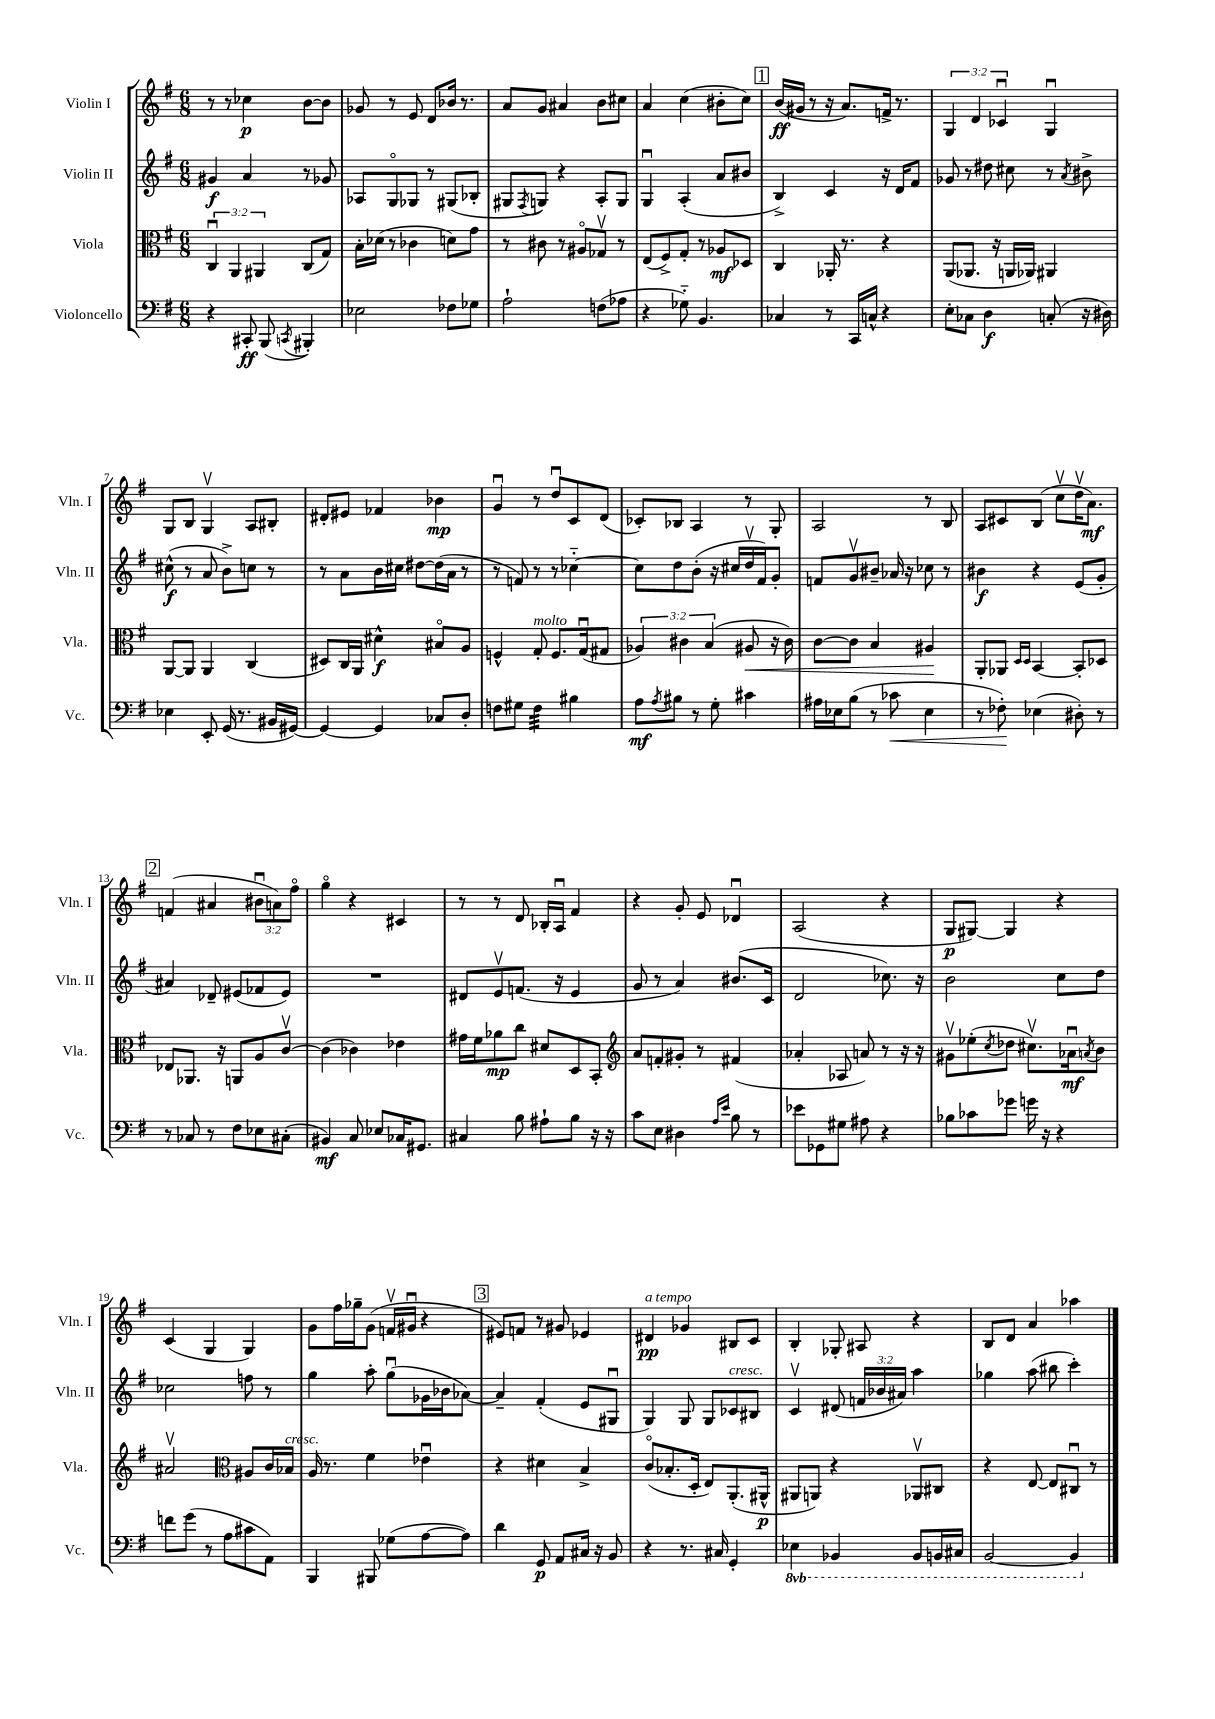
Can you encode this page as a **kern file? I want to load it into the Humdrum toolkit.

**kern	**kern	**kern	**kern
*staff4	*staff3	*staff2	*staff1
*clefF4	*clefC3	*clefG2	*clefG2
*k[f#]	*k[f#]	*k[f#]	*k[f#]
*M6/8	*M6/8	*M6/8	*M6/8
4r	6Cu	4g#	8r
.	.	.	8r
.	6AA	.	.
8CC#'	.	4a	4cc-
.	6AA#	.	.
(8BBB	.	.	.
8qCC	.	.	.
4BBB#')	(8C	8r	[8b
.	8G)	8g-	8b]
=	=	=	=
2E-	16B'	8A-	8g-
.	(16d-	.	.
.	8r	8Go	8r
.	4c-	8G-	8e
.	.	8r	8d
8F-	8d)	(8G#	16b-
.	.	.	8.r
8G-	8g	8B-'	.
=	=	=	=
2A`	8r	8G#	8a
.	.	8qF#	.
.	8c#	8G)	8g
.	8r	4r	4a#
.	8A#o	.	.
(8F	8G-v	8A'	8b
8A-	8r	8G	8cc#
=	=	=	=
4r	(8E	4Gu	4a
.	8F#^)	.	.
8G-'~)	8G'	(4A'	(4cc
4.BB	8r	.	.
.	8A-	8a	8b#'
.	8D-	8b#	8cc)
=	=	=	=
4C-	4C	4B^)	(16b
.	.	.	16g#
.	.	.	8r
8r	16AA-'	4c	16r
.	8.r	.	8.a)
16CC	.	.	.
16C^^	.	.	.
4r	4r	16r	16f^
.	.	16d	8.r
.	.	8f#	.
=	=	=	=
8E'	(8AA	8g-	6G
8C-	8.AA-	8r	.
.	.	.	6d
4D	.	8dd#	.
.	16r	.	.
.	.	.	6c-u
.	16AA	8cc#	.
.	16AA-)	.	.
(8C'	4AA#	8r	4Gu
.	.	8qa	.
16r	.	8b#^	.
16D#)	.	.	.
=	=	=	=
4E-	[8AA	(8cc#^^	8G
.	8AA]	8r	8B
8EE'	4AA	8a	4Gv
(16GG	.	8b^)	.
8.r	.	.	.
.	(4C	8cc	8A
16BB#	.	8r	8B#'
[16GG#)	.	.	.
=	=	=	=
4GG#_	8D#)	8r	8d#'
.	16C	8a	8e#
.	16AA	.	.
4GG#]	4d#^^	16b	4f-
.	.	16cc#	.
.	.	[8dd#	.
8C-	8B#o	(16dd#]	4b-
.	.	16a	.
8D'	8A	8r	.
=	=	=	=
8F	4F^^	8r	4gu
8G#	.	8f)	.
4F	8G'	8r	8r
.	8.F	8r	8ddu
4B#	.	[4cc-'~	8c
.	(16Gu	.	.
.	8G#	.	(8d
=	=	=	=
8A	6A-)	8cc-]	8c-')
8qA	.	.	.
8B#	.	8dd	8B-
.	6c#	.	.
8r	.	(8b'	4A
.	(6B	.	.
8G'	.	16r	.
.	.	16cc#	.
4c#	8A#	16ddv	8r
.	.	16f#)	.
.	16r	8g'	8G'
.	16c#)	.	.
=	=	=	=
16A#	[8c	8f	2A
16E-	.	.	.
(8B	8c]	8gv	.
8r	4B	8b#~	.
8c-	.	16a-	.
.	.	16r	.
4E-	4A#	8cc-	8r
.	.	8r	8B
=	=	=	=
8r	8AA'	4b#	8A
8F-')	8AA-	.	8c#
.	16qqD	.	.
.	16qqD	.	.
(4E-	[4BB	4r	(8B
.	.	.	8ccv
8D#')	8BB']	(8e	16ddv
.	.	.	8.a)
8r	8D-	8g'	.
=	=	=	=
8r	8E-	4a#)	(4f
8C-	8.AA-	.	.
8r	.	8d-~	4a#
.	16r	.	.
8F#	8AA	(8e#	.
8E-	8A	8f-	12b#u
.	.	.	12a)
(8C#'	[8cv	8e#)	.
.	.	.	12ff#o
=	=	=	=
4BB#)	(4c]	2.r	4ggo
8C	4c-)	.	4r
8E-	.	.	.
16C-	4e-	.	4c#
8.GG#	.	.	.
=	=	=	=
4C#	16g#	8d#	8r
.	16f#	.	.
.	8a-	8ev	8r
8B	8cc	(8.f	8d
8A#`	8d#	.	16B-'
.	.	16r	16Au
8B	8D	4e	4f#
16r	8BB'	.	.
16r	.	.	.
=	=	=	=
*	*clefG2	*	*
8c	8a	8g	4r
8E	8f'	8r	.
4D#	8g#'	4a)	8g'
.	8r	.	8e
16qqA	.	.	.
16qqe	.	.	.
8B	(4f#	(8.b#	4d-u
8r	.	.	.
.	.	16c	.
=	=	=	=
8e-	4a-'	2d	(2A
8GG-	.	.	.
8G#	8A-	.	.
8A#	8a)	.	.
4r	8r	8.cc-)	4r
.	16r	.	.
.	16r	16r	.
=	=	=	=
8B-	8g#v	2b	8G
8c-	(8ee-'	.	[8G#)
.	8qcc	.	.
8g-	8dd-	.	4G#]
16g	8.cc#v)	.	.
16r	.	.	.
4r	.	8cc	4r
.	16a-u	.	.
.	8qa	.	.
.	8b	8dd	.
=	=	=	=
8f	2a#v	2cc-	(4c
(8g	.	.	.
8r	.	.	4G
8A	.	.	.
*	*clefC3	*	*
8c#	8A#	8ff	4G)
8AA)	16c	8r	.
.	16B-	.	.
=	=	=	=
4BBB	16A	4gg	8g
.	8.r	.	.
.	.	.	16ff#
.	.	.	16gg-~
8BBB#	4f#	8aa'	(8g
(8G-	.	(8ggu	16fv
.	.	.	16g#u
[8A	4e-u	16g-	4r
.	.	16b-	.
8A])	.	[8a-)	.
=	=	=	=
4d	4r	4a-~]	8e#)
.	.	.	8f
8GG	4d#	(4f#'	8r
8AA	.	.	8g#
16C#	4B^	8e	4e-
16r	.	.	.
8BB	.	8G#u	.
=	=	=	=
4r	(8co	4G)	4d#
.	8.B-'	.	.
8.r	.	8G	4g-
.	16D'	.	.
.	8E)	8G	.
16C#	.	.	.
4GG'	(8.AA'	8c-	8B#
.	.	8B#	8c
.	16AA#^^	.	.
=	=	=	=
4EE-	8AA#	4cv	4B'
.	8AA)	.	.
4BBB-	4r	(8d#	8G-'
.	.	24f	8A#
.	.	24b-	.
.	.	24a#)	.
8BBB-	8AA-v	4aa	4r
16BBB	8C#	.	.
16CC#	.	.	.
=	=	=	=
[2BBB	4r	4gg-	8B
.	.	.	8d
.	[8E	(8aa	4a
.	8E]	8bb#	.
4BBB]	8C#u	4ccc')	4aa-
.	8r	.	.
==	==	==	==
*-	*-	*-	*-
